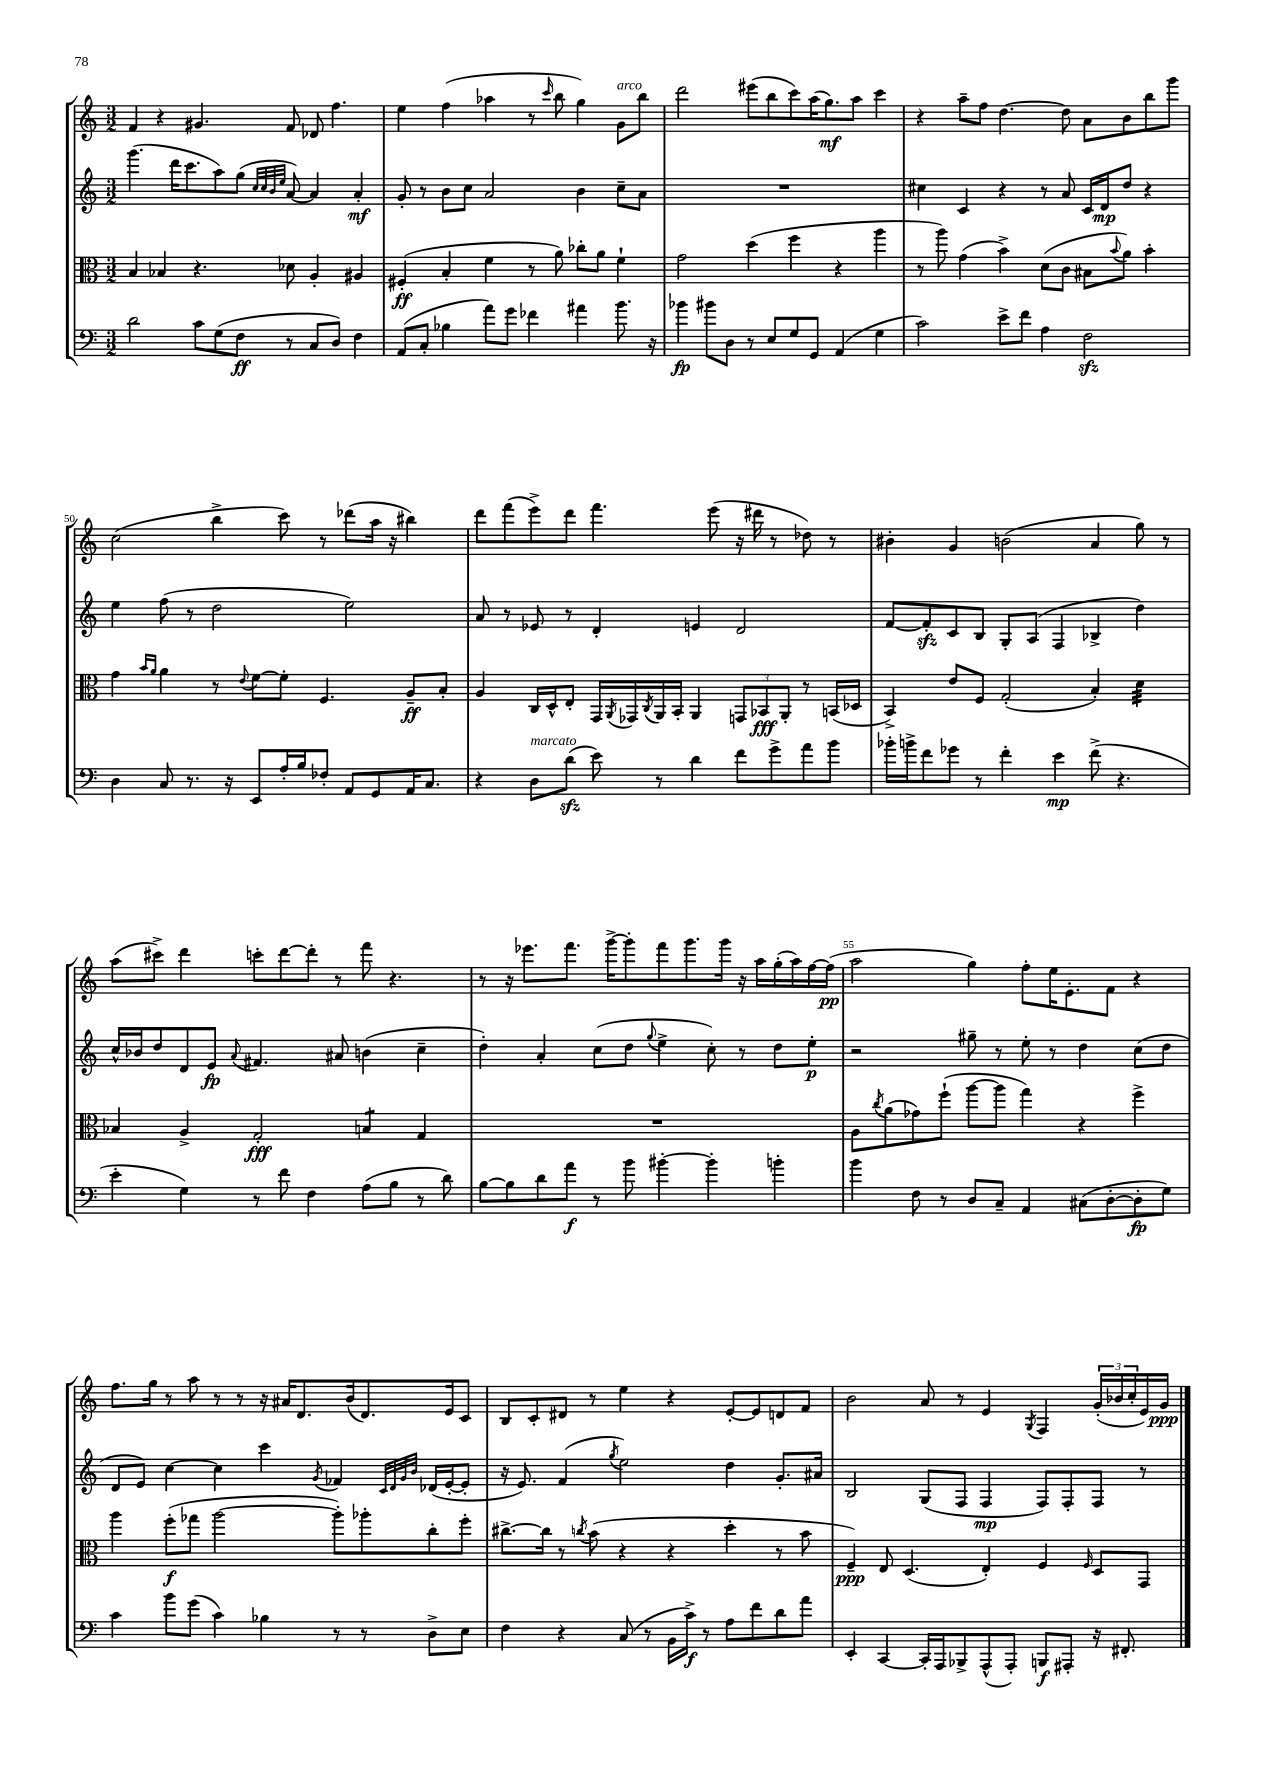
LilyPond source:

<<
\new StaffGroup <<
\new Staff = "s0" {
    \clef treble \key c \major \numericTimeSignature \time 3/2
    f'4 r4 gis'4. f'8 des'8 f''4. |
    e''4 f''4( aes''4 r8 \grace { c'''16 } b''8 g''4) g'8^\markup { \italic "arco" } b''8 |
    d'''2 eis'''8( b''8 c'''8) a''16( g''8.\mf) a''8 c'''4 |
    r4 a''8-- f''8 d''4.~ d''8 a'8 b'8 b''8 g'''8 |
    c''2( b''4-> c'''8) r8 des'''8( a''16 r16 bis''4) |
    d'''8 f'''8( e'''8->) d'''8 f'''4. e'''8( r16 dis'''16 r8 des''8) r8 |
    bis'4-. g'4 b'2( a'4 g''8) r8 |
    a''8( cis'''8->) d'''4 c'''8-. d'''8~ d'''8-. r8 f'''8 r4. |
    r8 r16 ees'''8. f'''8. g'''16~-> g'''8-. f'''8 g'''8. g'''16 r16 a''16 g''16-.( a''16) f''16~ f''16\pp( |
    a''2 g''4) f''8-. e''16 e'8.-. f'8 r4 |
    f''8. g''16 r8 a''8 r8 r8 r16 ais'16 d'8. b'16( d'8.) e'16 c'8 |
    b8 c'8-. dis'8 r8 e''4 r4 e'8~-. e'8 d'8 f'8 |
    b'2 a'8 r8 e'4 \acciaccatura { g8 } f4 \tuplet 3/2 { g'16-.( bes'16 c''16-. } e'16) g'16\ppp \bar "|." |
}
\new Staff = "s1" {
    \clef treble \key c \major \numericTimeSignature \time 3/2
    g'''4.( d'''16 c'''8. a''8) g''8( \grace { c''32 c''32 b'32 e''32 } a'8~) a'4 a'4-.\mf |
    g'8-. r8 b'8 c''8 a'2 b'4 c''8-- a'8 |
    R1. |
    cis''4 c'4 r4 r8 a'8 c'16 d'16\mp d''8 r4 |
    e''4 f''8( r8 d''2 e''2) |
    a'8 r8 ees'8 r8 d'4-. e'4 d'2 |
    f'8~ f'8-.\sfz c'8 b8 g8-. a8( f4 bes4-> d''4) |
    c''16-^ bes'16 d''8 d'8 e'8\fp \appoggiatura { a'8 } fis'4. ais'8 b'4( c''4-- |
    d''4-.) a'4-. c''8( d''8 \appoggiatura { g''8 } e''4-> c''8-.) r8 d''8 e''8-.\p |
    r2 gis''8-- r8 e''8-. r8 d''4 c''8( d''8 |
    d'8 e'8) c''4~ c''4 c'''4 \acciaccatura { g'8 } fes'4 \grace { c'32 d'32 g'32 b'32 } des'16( e'16~-. e'8-. |
    r16 e'8.) f'4( \acciaccatura { g''8 } e''2) d''4 g'8.-. ais'16 |
    b2 g8( f8 f4\mp f8) f8-. f8 r8 \bar "|." |
}
\new Staff = "s2" {
    \clef alto \key c \major \numericTimeSignature \time 3/2
    b4 bes4 r4. des'8 a4-. ais4 |
    fis4-.\ff( b4-. f'4 r8 a'8) ces''8-. a'8 f'4-! |
    g'2 d''4( f''4 r4 a''4 |
    r8 a''8) g'4( b'4->) d'8( c'8 bis8 \appoggiatura { b'8 } a'8) b'4-. |
    g'4 \grace { b'16 a'16 } a'4 r8 \appoggiatura { e'8 } f'8~ f'8-. f4. a8--\ff b8-. |
    a4 c16 d16-^ e8-. g,16 \acciaccatura { a,8 } ges,16 \acciaccatura { c8 } a,16 b,16-. a,4 \tuplet 3/2 { g,8 bes,8\fff a,8-. } r8 b,16( des16 |
    b,4->) e'8 f8 g2-.( b4-.) d'4:32 |
    bes4 a4-> g2-.\fff b4:8 g4 |
    R1. |
    a8 \acciaccatura { c''8 } a'8( ges'8) f''8-!( a''8~ a''8 g''4) r4 f''4-> |
    a''4 f''8-.\f( ges''8 a''2~ a''8-.) aes''8-. c''8-. f''8-. |
    cis''8.~-> cis''16 r8 \acciaccatura { c''8 } b'8( r4 r4 d''4-. r8 b'8 |
    f4--\ppp) e8 d4.( e4-.) f4 \grace { f16 } d8 g,8 \bar "|." |
}
\new Staff = "s3" {
    \clef bass \key c \major \numericTimeSignature \time 3/2
    d'2 c'8 g8( f8\ff r8 c8 d8) f4 |
    a,8( c8-. bes4 a'8) g'8 fes'4 ais'4 b'8. r16 |
    bes'4\fp bis'8 d8 r8 e8 g8 g,8 a,4( g4 |
    c'2) e'8-> f'8 a4 f2\sfz |
    d4 c8 r8. r16 e,8 a16-. b16 fes8-. a,8 g,8 a,16 c8. |
    r4 d8^\markup { \italic "marcato" } d'8\sfz( e'8) r8 d'4 f'8 g'8-> a'8 b'8 |
    bes'16-. b'16-> f'8 ges'8 r8 f'4-. e'4\mp f'8->( r4. |
    e'4-. g4) r8 f'8 f4 a8( b8 r8 d'8) |
    b8~ b8 d'8 a'8\f r8 b'8 bis'4~-. bis'4-. b'4-. |
    b'4 f8 r8 d8 c8-- a,4 cis8( d8~-. d8-.\fp g8) |
    c'4 b'8 g'8( c'4) bes4 r8 r8 d8-> e8 |
    f4 r4 c8( r8 b,16 c'16->\f) r8 a8 f'8 d'8 a'8 |
    e,4-. c,4~ c,16-. a,,16 bes,,8-> a,,8-^( a,,8-.) b,,8\f ais,,8-. r16 fis,8.-. \bar "|." |
}
>>
>>
\layout { \context { \Score currentBarNumber = #46 \override BarNumber.break-visibility = ##(#f #t #t) barNumberVisibility = #(every-nth-bar-number-visible 5) } }
